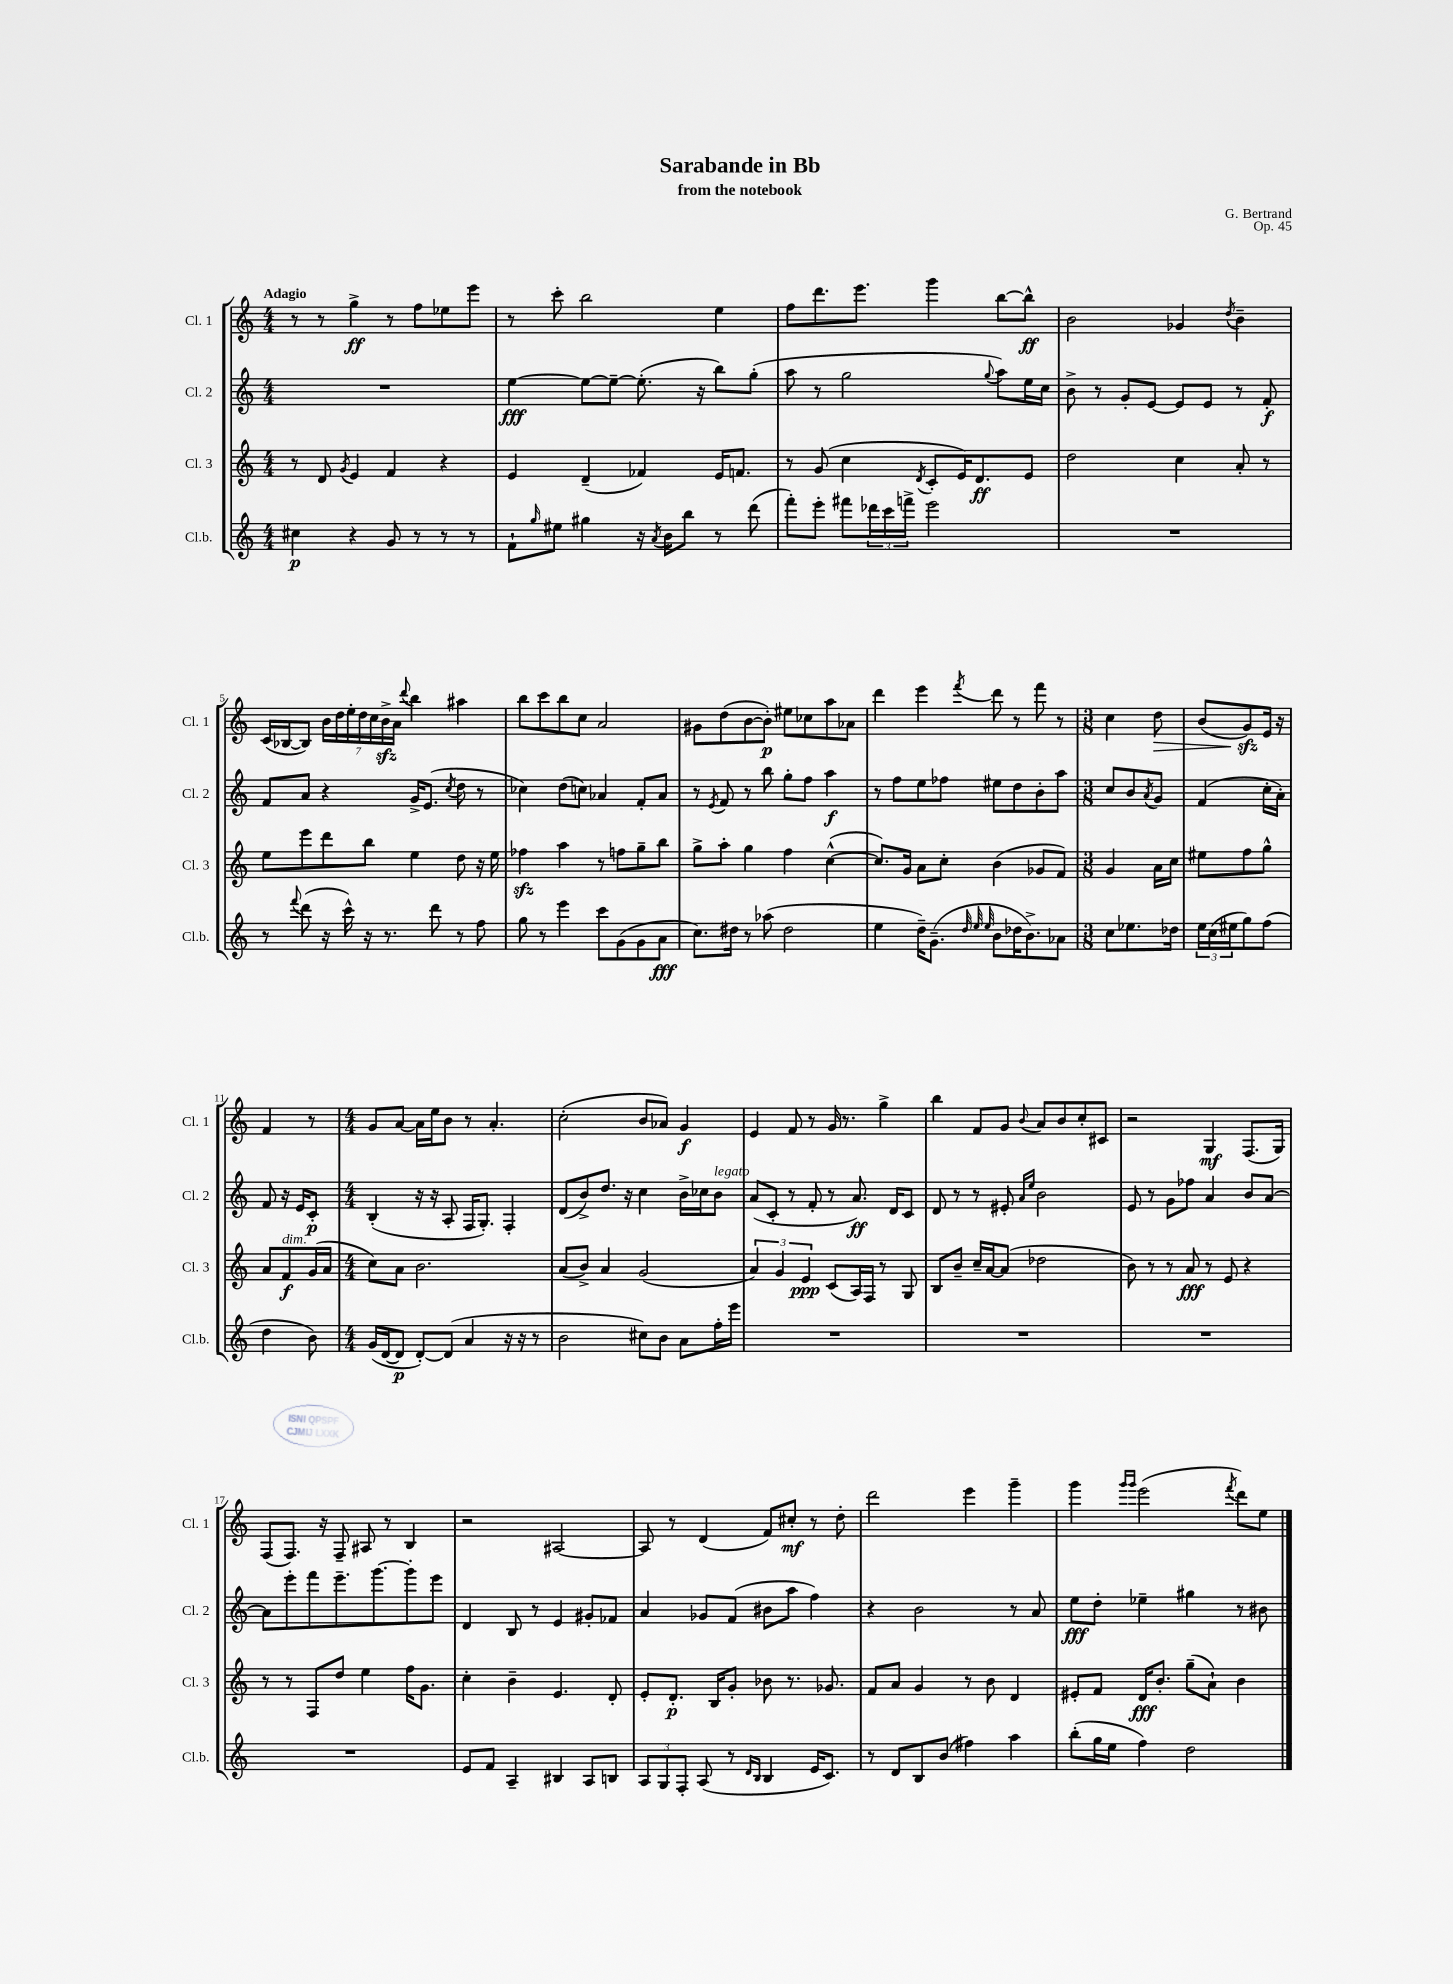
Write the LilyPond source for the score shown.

\header { title = "Sarabande in Bb" composer = "G. Bertrand" subtitle = "from the notebook" opus = "Op. 45" }
<<
\new StaffGroup <<
\new Staff = "s0" \with { instrumentName = "Cl. 1" shortInstrumentName = "Cl. 1" } {
    \clef treble \key c \major \numericTimeSignature \time 4/4 \tempo "Adagio"
    r8 r8 g''4->\ff r8 f''8 ees''8 e'''8 |
    r8 c'''8-. b''2 e''4 |
    f''8 d'''8. e'''8. g'''4 b''8~ b''8-^\ff |
    b'2 ges'4 \acciaccatura { d''8 } b'4-- |
    c'16( bes16~ bes8) \tuplet 7/4 { b'16 d''16 e''16-. d''16 c''16 b'16->\sfz a'16 } \appoggiatura { d'''8 } b''4 ais''4 |
    b''8 c'''8 b''8 c''8 a'2 |
    gis'8 d''8( b'8~ b'8-.\p) eis''8 ces''8 a''8 aes'8 |
    d'''4 e'''4 \acciaccatura { f'''8 } d'''8 r8 f'''8 r8 |
    \numericTimeSignature \time 3/8 c''4 d''8\> |
    b'8( g'8\sfz\!) e'16 r16 |
    f'4 r8 |
    \numericTimeSignature \time 4/4 g'8 a'8~ a'16 e''16 b'8 r8 a'4.-. |
    c''2-.( b'8 aes'8) g'4\f |
    e'4 f'8 r8 g'16 r8. g''4-> |
    b''4 f'8 g'8 \appoggiatura { b'8 } a'8 b'8 c''8-. cis'8 |
    r2 g4\mf f8.( g16) |
    f8( f8.) r16 f8-- ais8 r8 b4 |
    r2 ais2~ |
    ais8 r8 d'4( f'8) cis''8-.\mf r8 d''8-. |
    d'''2 e'''4 g'''4-- |
    g'''4 \grace { g'''16 g'''16 } e'''2( \acciaccatura { f'''8 } d'''8) e''8 \bar "|." |
}
\new Staff = "s1" \with { instrumentName = "Cl. 2" shortInstrumentName = "Cl. 2" } {
    \clef treble \key c \major \numericTimeSignature \time 4/4
    R1 |
    e''4~\fff e''8~ e''8~-- e''8.-.( r16 b''8) g''8-.( |
    a''8 r8 g''2 \appoggiatura { g''8 } a''8) e''16 c''16 |
    b'8-> r8 g'8-. e'8~ e'8 e'8 r8 f'8-.\f |
    f'8 a'8 r4 g'16-> e'8.( \acciaccatura { c''8 } d''8 r8 |
    ces''4) d''8( c''8) aes'4 f'8-. aes'8 |
    r8 \acciaccatura { e'8 } f'8 r8 b''8 g''8-. f''8 a''4\f |
    r8 f''8 e''8 fes''8 eis''8 d''8 b'8-. a''8 |
    \numericTimeSignature \time 3/8 c''8 b'8 \acciaccatura { a'8 } g'8 |
    f'4( c''16-. a'16-.) |
    f'8 r16 e'16 c'8-.\p |
    \numericTimeSignature \time 4/4 b4-.( r16 r16 a8-. f16 g8.-.) f4-. |
    d'8( b'8->) d''8. r16 c''4 b'16-> ces''16 b'8^\markup { \italic "legato" } |
    a'8( c'8-. r8 f'8-. r8 a'8.\ff) d'16 c'8 |
    d'8 r8 r8 eis'8-. \grace { a'16 e''16 } b'2 |
    e'8 r8 g'8 fes''8 a'4 b'8 a'8~ |
    a'8 e'''8-. f'''8 e'''8.-- g'''8.~ g'''8-. e'''8 |
    d'4 b8 r8 e'4 gis'8-. fes'8 |
    a'4 ges'8 f'8( bis'8 a''8 f''4) |
    r4 b'2 r8 a'8 |
    e''8\fff d''8-. ees''4-- gis''4 r8 bis'8 \bar "|." |
}
\new Staff = "s2" \with { instrumentName = "Cl. 3" shortInstrumentName = "Cl. 3" } {
    \clef treble \key c \major \numericTimeSignature \time 4/4
    r8 d'8 \acciaccatura { g'8 } e'4 f'4 r4 |
    e'4 d'4--( fes'4) e'16 f'8. |
    r8 g'8( c''4 \acciaccatura { d'8 } c'8-. e'16) d'8.\ff e'8 |
    d''2 c''4 a'8-. r8 |
    e''8 e'''8 d'''8 b''8 e''4 d''8 r16 e''16 |
    fes''4\sfz a''4 r8 f''8 g''8-- b''8 |
    g''8-> a''8-. g''4 f''4 c''4~-^( |
    c''8.) g'16 a'8 c''8-. b'4( ges'8 f'8) |
    \numericTimeSignature \time 3/8 g'4 a'16 c''16 |
    eis''8 f''8 g''8-^ |
    a'8 f'8\f^\markup { \italic "dim." } g'16( a'16 |
    \numericTimeSignature \time 4/4 c''8) a'8 b'2. |
    a'8( b'8->) a'4 g'2( |
    \tuplet 3/2 { a'4) g'4 e'4\ppp } c'8( a16) f16 r8 g8 |
    b8 b'8-- c''16-- a'16~ a'8( des''2 |
    b'8) r8 r8 a'8\fff r8 e'8 r4 |
    r8 r8 f8 d''8 e''4 f''16 g'8. |
    c''4-. b'4-- e'4. d'8-. |
    e'8-. d'8.-.\p b16 g'8-. bes'8 r8. ges'8. |
    f'8 a'8 g'4 r8 b'8 d'4 |
    eis'8-. f'8 d'16\fff b'8.-. g''8--( a'8-!) b'4 \bar "|." |
}
\new Staff = "s3" \with { instrumentName = "Cl.b." shortInstrumentName = "Cl.b." } {
    \clef treble \key c \major \numericTimeSignature \time 4/4
    cis''4\p r4 g'8 r8 r8 r8 |
    f'8-! \grace { g''16 } eis''8 gis''4 r16 \acciaccatura { a'8 } b'16 b''8 r8 d'''8( |
    f'''8-.) e'''8-. fis'''8 \tuplet 3/2 { des'''16 c'''16 f'''16-> } e'''2 |
    R1 |
    r8 \appoggiatura { f'''8 } d'''8( r16 c'''16-^) r16 r8. d'''8 r8 f''8 |
    g''8 r8 e'''4 c'''8 g'8( g'8 a'8\fff |
    c''8.) dis''16 r8 aes''8( dis''2 |
    e''4 d''16--) g'8.--( \grace { d''32 e''32 e''32 } b'8 des''16 b'8.->) aes'8 |
    \numericTimeSignature \time 3/8 c''8 ees''8. des''16 |
    \tuplet 3/2 { e''16 c''16( eis''16 } g''8) f''8( |
    d''4 b'8) |
    \numericTimeSignature \time 4/4 g'16( d'16~ d'8\p d'8~-.) d'8( a'4 r16 r16 r8 |
    b'2 cis''8) b'8 a'8 f''16-. e'''16 |
    R1 |
    R1 |
    R1 |
    R1 |
    e'8 f'8 a4-- bis4 a8 b8 |
    \tuplet 3/2 { a8 g8 f8-. } a8( r8 \grace { d'16 b16 } b4 e'16 c'8.) |
    r8 d'8 b8 b'8( fis''4) a''4 |
    b''8-.( g''16 e''16 f''4) d''2 \bar "|." |
}
>>
>>
